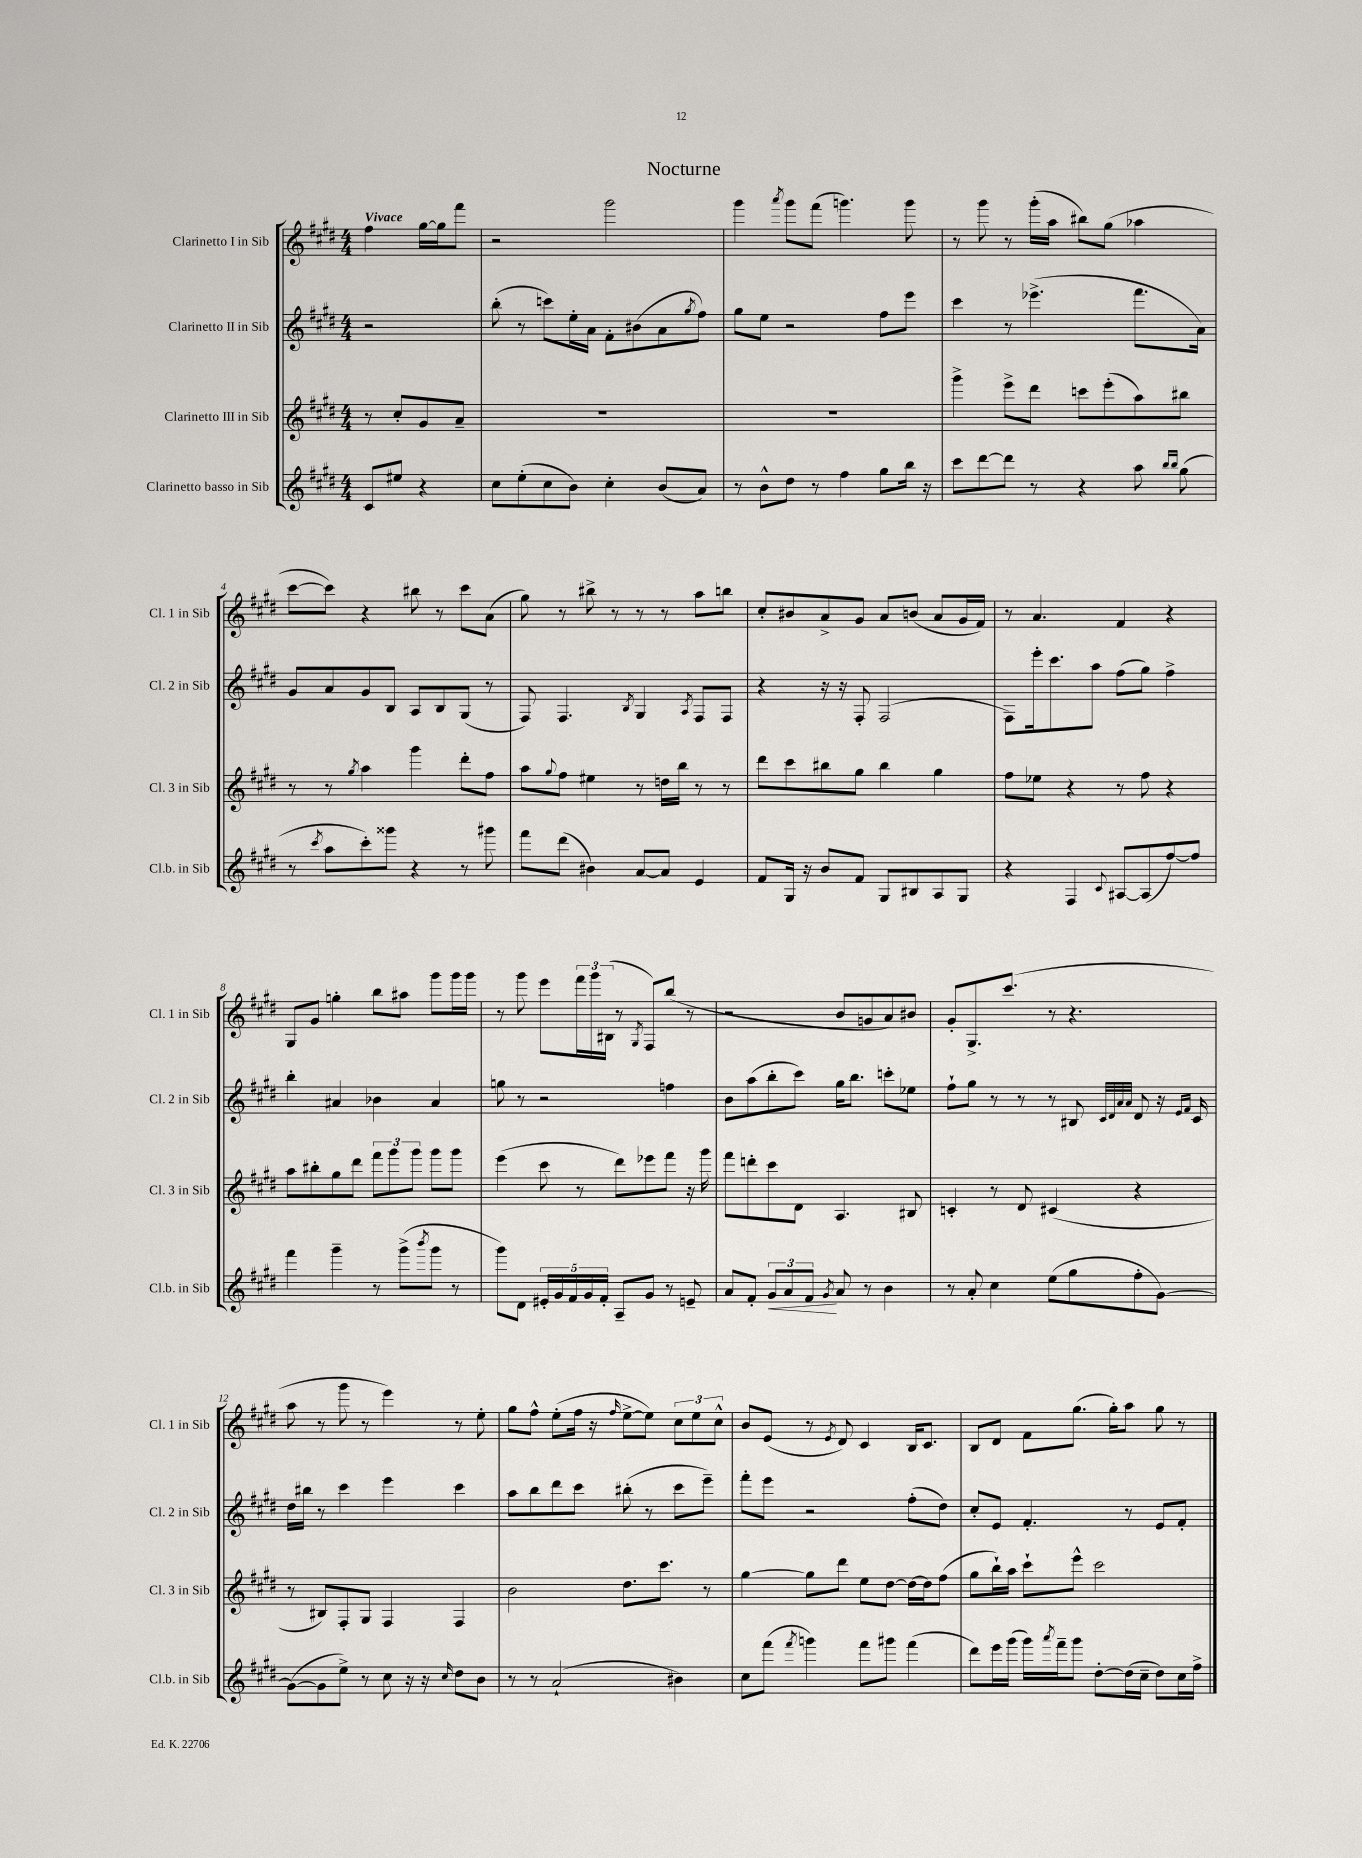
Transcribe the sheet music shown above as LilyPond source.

\header { title = "Nocturne" }
<<
\new StaffGroup <<
\new Staff = "s0" \with { instrumentName = "Clarinetto I in Sib" shortInstrumentName = "Cl. 1 in Sib" } {
    \clef treble \key e \major \numericTimeSignature \time 4/4 \partial 2 \tempo "Vivace"
    fis''4 gis''16~ gis''16 fis'''8 |
    r2 gis'''2 |
    gis'''4 \acciaccatura { a'''8 } gis'''8 fis'''8( g'''4.) g'''8 |
    r8 gis'''8 r8 gis'''16-.( a''16 bis''8) gis''8( aes''4 |
    cis'''8~ cis'''8) r4 bis''8 r8 cis'''8 a'8( |
    gis''8) r8 bis''8-> r8 r8 r8 a''8 b''8 |
    cis''8-. bis'8 a'8-> gis'8 a'8 b'8( a'8 gis'16 fis'16) |
    r8 a'4. fis'4 r4 |
    gis8 gis'8 g''4-. b''8 ais''8 gis'''8 gis'''16 gis'''16 |
    r8 gis'''8 e'''8 \tuplet 3/2 { fis'''16 gis'''16 bis16( } r8 \acciaccatura { gis8 } fis8) b''8( r8 |
    r2 b'8 g'8 a'8) bis'8 |
    gis'8-. gis8.-> cis'''8.( r8 r4. |
    a''8 r8 gis'''8 r8 e'''4) r8 e''8-. |
    gis''8 fis''8-^ e''8-.( fis''16 r16 \grace { fis''16 } e''8~-> e''8) \tuplet 3/2 { cis''8 e''8 cis''8-^ } |
    b'8 e'8( r8 \acciaccatura { e'8 } dis'8) cis'4 b16 cis'8. |
    b8 dis'8 fis'8 gis''8.( gis''16-.) a''8 gis''8 r8 \bar "|." |
}
\new Staff = "s1" \with { instrumentName = "Clarinetto II in Sib" shortInstrumentName = "Cl. 2 in Sib" } {
    \clef treble \key e \major \numericTimeSignature \time 4/4 \partial 2
    r2 |
    b''8-.( r8 c'''8) e''16-. a'16 fis'8-. bis'8( a'8 \acciaccatura { gis''8 } fis''8) |
    gis''8 e''8 r2 fis''8 e'''8 |
    cis'''4 r8 ees'''4.->( fis'''8. a'16) |
    gis'8 a'8 gis'8 b8 a8 b8 gis8( r8 |
    fis8) fis4. \acciaccatura { b8 } gis4 \acciaccatura { a8 } fis8 fis8 |
    r4 r16 r16 fis8-. fis2( |
    fis8) e'''16-. cis'''8. a''8 fis''8( gis''8) fis''4-> |
    b''4-. ais'4 bes'4 ais'4 |
    g''8 r8 r2 f''4 |
    b'8 a''8( b''8-. cis'''8) gis''16 b''8. c'''8-. ees''8 |
    fis''8-! gis''8 r8 r8 r8 bis8 \grace { cis'32 dis'32 a'32 a'32 } dis'8 r16 \grace { e'16 fis'16 } cis'16 |
    dis''16 bis''16 r8 cis'''4 e'''4 cis'''4 |
    a''8 b''8 dis'''8 cis'''8 bis''8-.( r8 cis'''8 e'''8--) |
    fis'''8-. e'''8 r2 fis''8-.( dis''8) |
    cis''8-. e'8 fis'4.-. r8 e'8 fis'8-. \bar "|." |
}
\new Staff = "s2" \with { instrumentName = "Clarinetto III in Sib" shortInstrumentName = "Cl. 3 in Sib" } {
    \clef treble \key e \major \numericTimeSignature \time 4/4 \partial 2
    r8 cis''8-. gis'8 a'8-- |
    R1 |
    R1 |
    gis'''4-> e'''8-> dis'''8 c'''8 e'''8-.( a''8) bis''8 |
    r8 r8 \acciaccatura { gis''8 } a''4 gis'''4 dis'''8-. fis''8 |
    a''8 \appoggiatura { gis''8 } fis''8 eis''4 r8 d''16 b''16 r8 r8 |
    dis'''8 cis'''8 bis''8 gis''8 bis''4 gis''4 |
    fis''8 ees''8 r4 r8 fis''8 r4 |
    a''8 bis''8-. gis''8 dis'''8 \tuplet 3/2 { fis'''8 gis'''8 gis'''8 } gis'''8 gis'''8 |
    e'''4( cis'''8 r8 dis'''8) ees'''8 fis'''8 r16 gis'''16 |
    fis'''8 d'''8-. cis'''8 dis'8 a4. bis8 |
    c'4-. r8 dis'8 cis'4( r4 |
    r8 bis8) fis8-. gis8 fis4 fis4 |
    b'2 dis''8. cis'''8. r8 |
    gis''4~ gis''8 dis'''8 e''8 dis''8~ dis''16~ dis''16 fis''8( |
    gis''8 b''16-!) a''16 cis'''8-! e'''8-^ cis'''2 \bar "|." |
}
\new Staff = "s3" \with { instrumentName = "Clarinetto basso in Sib" shortInstrumentName = "Cl.b. in Sib" } {
    \clef treble \key e \major \numericTimeSignature \time 4/4 \partial 2
    cis'8 eis''8 r4 |
    cis''8 e''8-.( cis''8 b'8) cis''4-. b'8( a'8) |
    r8 b'8-^ dis''8 r8 fis''4 gis''8 b''16 r16 |
    cis'''8 dis'''8~ dis'''8 r8 r4 a''8 \grace { b''16 b''16 } gis''8( |
    r8 \acciaccatura { cis'''8 } a''8 cis'''8-.) gisis'''8 r4 r8 gis'''8 |
    fis'''8 dis'''8( bis'4) a'8~ a'8 e'4 |
    fis'8 gis16 r16 b'8 fis'8 gis8 bis8 a8 gis8 |
    r4 fis4 \appoggiatura { cis'8 } ais8~ ais8( fis''8~) fis''8 |
    fis'''4 gis'''4-- r8 gis'''8->( \acciaccatura { b'''8 } gis'''8 r8 |
    gis'''8) dis'8 \tuplet 5/4 { eis'16-. gis'16 fis'16 gis'16 fis'16-. } a8-- gis'8 r8 e'8-- |
    a'8 fis'8-. \tuplet 3/2 { gis'8\< a'8 fis'8\! } \acciaccatura { gis'8 } a'8 r8 b'4 |
    r8 a'8-. cis''4 e''8( gis''8 fis''8-. gis'8~) |
    gis'8~( gis'8 e''8->) r8 cis''8 r16 r16 \grace { cis''16 } dis''8 b'8 |
    r8 r8 a'2-!( bis'4) |
    cis''8 fis'''8( \acciaccatura { fis'''8 } g'''4) fis'''8 gis'''8 fis'''4( |
    dis'''8) e'''16 gis'''16( gis'''16) \acciaccatura { a'''8 } fis'''16-- gis'''8 dis''8~-. dis''16( cis''16-- dis''8) cis''16 fis''16-> \bar "|." |
}
>>
>>
